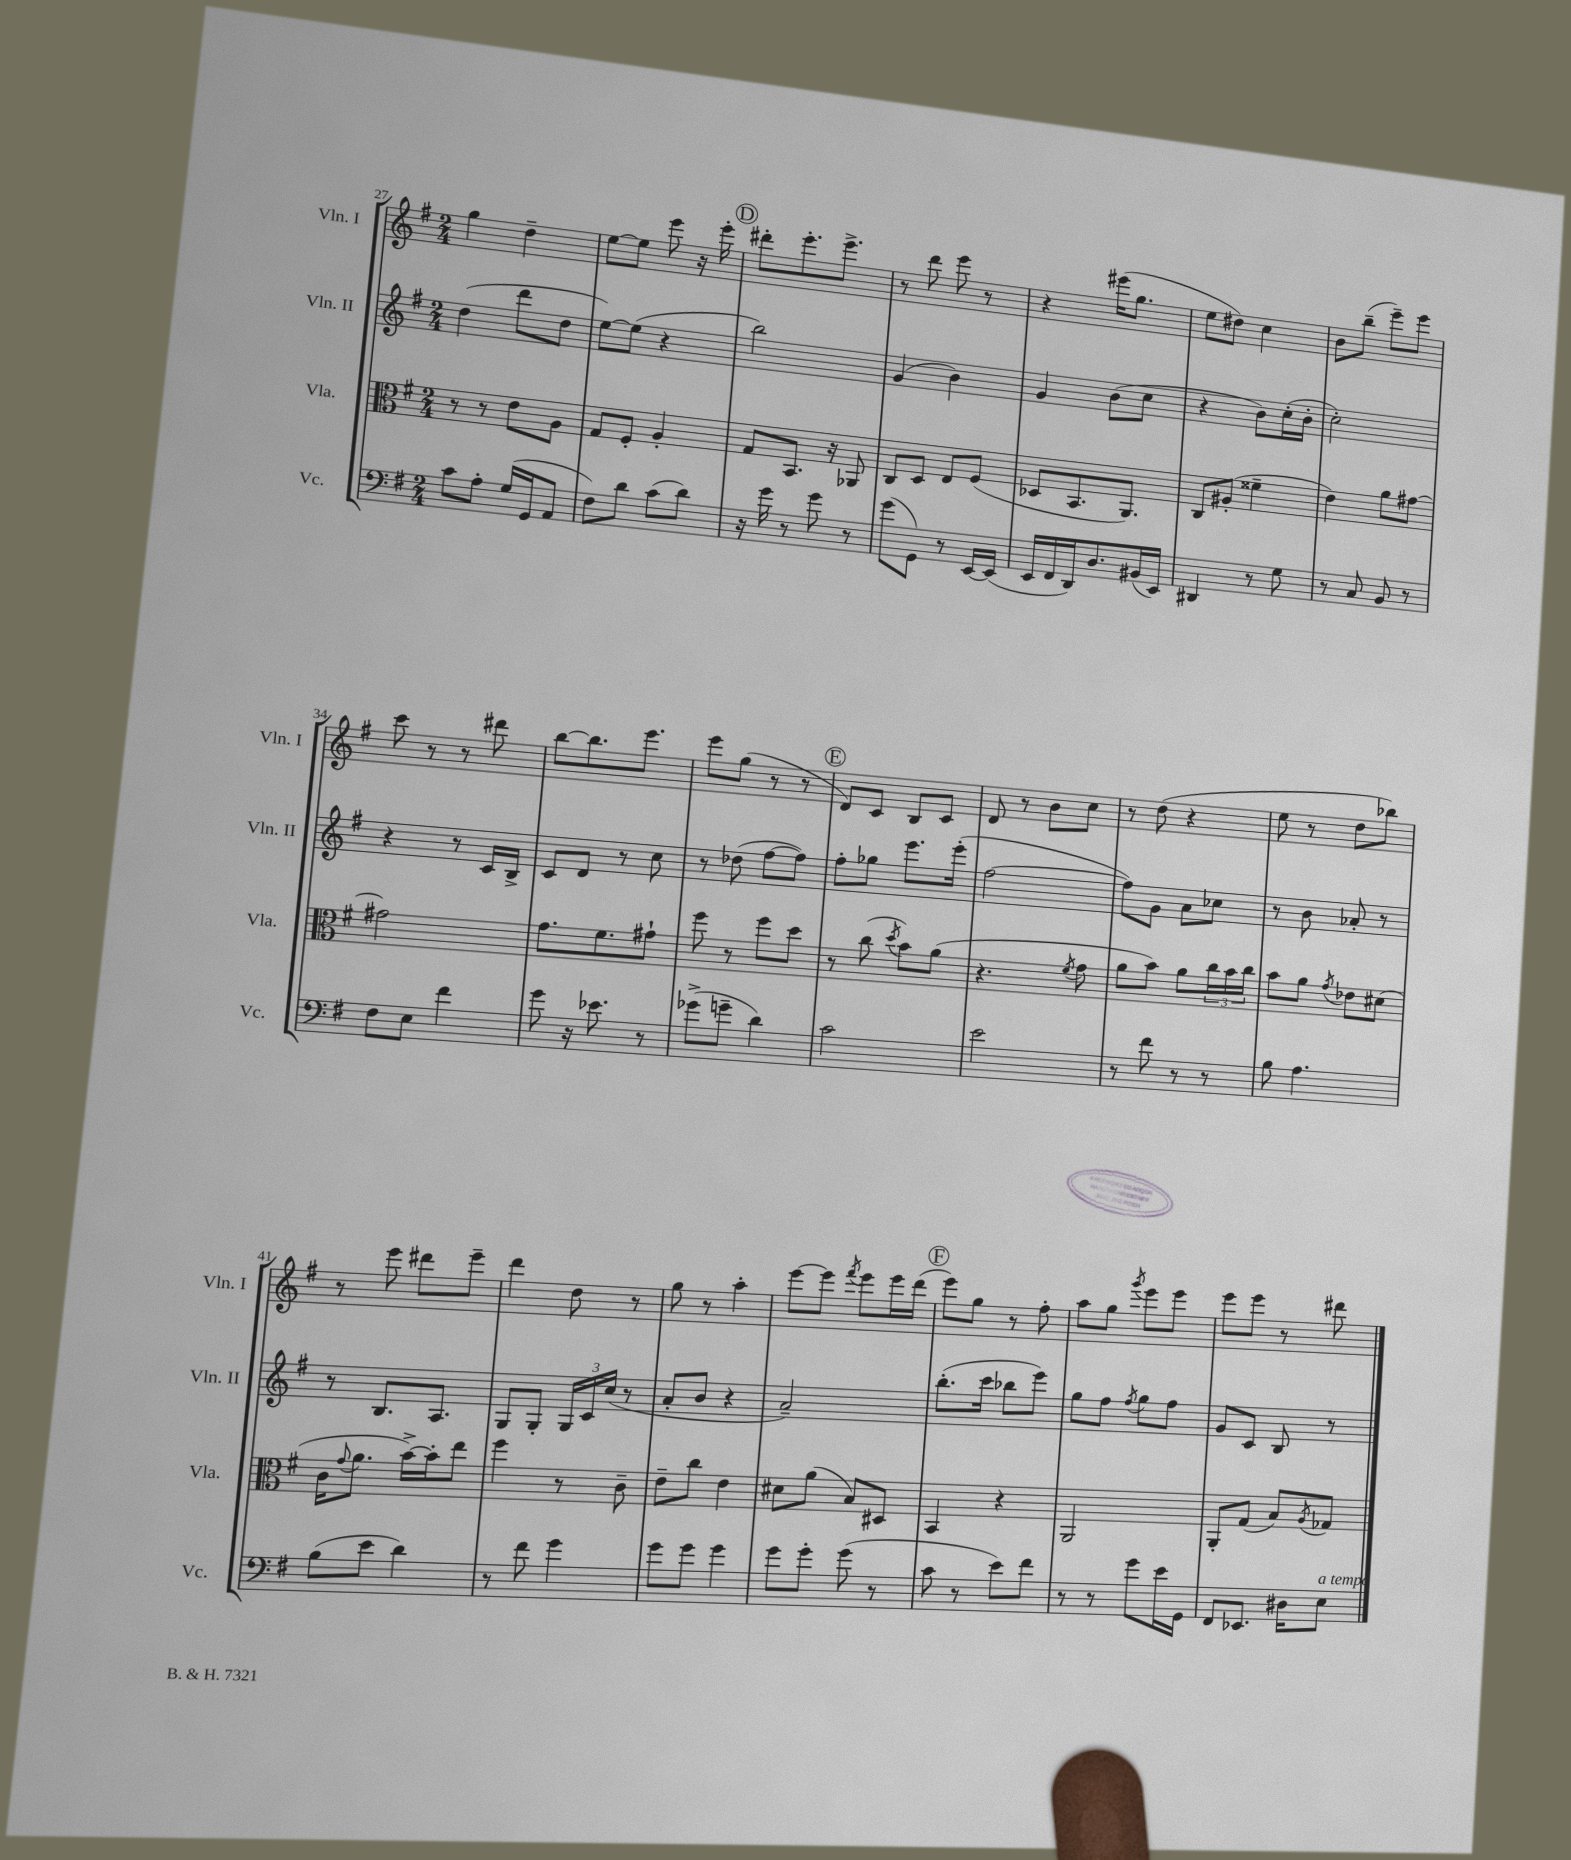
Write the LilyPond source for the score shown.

<<
\new StaffGroup <<
\new Staff = "s0" \with { instrumentName = "Vln. I" shortInstrumentName = "Vln. I" } {
    \clef treble \key g \major \numericTimeSignature \time 2/4
    g''4 d''4-- |
    e''8~ e''8 e'''8 r16 e'''16-. |
    \mark \markup { \circle "D" } dis'''8-. e'''8.-. e'''8.-> |
    r8 d'''8 e'''8 r8 |
    r4 eis'''16( g''8. |
    e''8 dis''8) c''4 |
    b'8 b''8--( e'''8--) e'''8 |
    c'''8 r8 r8 dis'''8 |
    b''8~ b''8. e'''8. |
    e'''8 g''8( r8 r8 |
    \mark \markup { \circle "E" } d'8) c'8 b8 c'8 |
    d'8 r8 b'8 c''8 |
    r8 d''8( r4 |
    e''8 r8 d''8 bes''8) |
    r8 e'''8 dis'''8 e'''8-- |
    d'''4 d''8 r8 |
    g''8 r8 a''4-. |
    e'''8~ e'''8 \acciaccatura { fis'''8 } e'''8 e'''16 d'''16( |
    \mark \markup { \circle "F" } e'''8) g''8 r8 fis''8-. |
    a''8 g''8 \acciaccatura { g'''8 } e'''8 e'''8 |
    e'''8 e'''8 r8 dis'''8 \bar "|." |
}
\new Staff = "s1" \with { instrumentName = "Vln. II" shortInstrumentName = "Vln. II" } {
    \clef treble \key g \major \numericTimeSignature \time 2/4
    d''4( d'''8 d''8 |
    e''8~) e''8( r4 |
    \mark \markup { \circle "D" } b''2) |
    g'4( b'4) |
    g'4 b'8( c''8 |
    r4 b'8) c''16-.( b'16-. |
    c''2-.) |
    r4 r8 c'16 b16-> |
    c'8 d'8 r8 c''8 |
    r8 des''8( fis''8~ fis''8) |
    \mark \markup { \circle "E" } fis''8-. ges''8 e'''8. e'''16-.( |
    fis''2~ |
    fis''8) g'8 a'8 ces''8 |
    r8 b'8 aes'8-. r8 |
    r8 b8. a8. |
    g8 g8-. \tuplet 3/2 { g16 c'16 c''16( } r8 |
    a'8-. b'8 r4 |
    a'2--) |
    \mark \markup { \circle "F" } b''8.-.( c'''16 bes''8 e'''8) |
    g''8 fis''8 \acciaccatura { fis''8 } g''8 fis''8 |
    g'8 c'8 b8 r8 \bar "|." |
}
\new Staff = "s2" \with { instrumentName = "Vla." shortInstrumentName = "Vla." } {
    \clef alto \key g \major \numericTimeSignature \time 2/4
    r8 r8 e'8 a8 |
    g8 fis8-. a4-. |
    \mark \markup { \circle "D" } g8 b,8. r16 aes,8 |
    c8 d8 e8 fis8( |
    des8 b,8. a,8.) |
    c8 ais8-.( fisis'4-- |
    e'4) a'8 gis'8~ |
    gis'2 |
    g'8. fis'8. gis'8-! |
    fis''8 r8 fis''8 d''8 |
    \mark \markup { \circle "E" } r8 c''8( \acciaccatura { d''8 } b'8) a'8( |
    r4. \acciaccatura { fis'8 } g'8 |
    a'8 b'8) a'8 \tuplet 3/2 { c''16 b'16 c''16 } |
    b'8 a'8 \acciaccatura { g'8 } ees'8 dis'8( |
    c'16 \appoggiatura { g'8 } a'8. b'16~->) b'16-. e''8 |
    fis''4 r8 c'8-- |
    e'8-- c''8 e'4 |
    dis'8 a'8( b8) dis8 |
    \mark \markup { \circle "F" } b,4 r4 |
    a,2 |
    a,8-. g8( b8) \acciaccatura { a8 } ges8 \bar "|." |
}
\new Staff = "s3" \with { instrumentName = "Vc." shortInstrumentName = "Vc." } {
    \clef bass \key g \major \numericTimeSignature \time 2/4
    c'8 a8-. g16( g,16 a,8 |
    fis8) d'8 c'8( d'8) |
    \mark \markup { \circle "D" } r16 g'16 r8 g'8 r8 |
    g'8( g,8) r8 e,16~ e,16( |
    e,16 fis,16 d,16) d8. bis,16( e,16) |
    dis,4 r8 g8 |
    r8 c8 b,8 r8 |
    fis8 e8 fis'4 |
    g'8 r16 ees'8. r8 |
    ges'8->( g'8-- d'4) |
    \mark \markup { \circle "E" } c'2 |
    e'2 |
    r8 fis'8 r8 r8 |
    b8 a4. |
    b8( e'8 d'4) |
    r8 fis'8 g'4 |
    g'8 g'8 g'4 |
    g'8 g'8-. g'8( r8 |
    \mark \markup { \circle "F" } c'8 r8 e'8) fis'8 |
    r8 r8 g'8 e'16 g,16 |
    fis,8 ees,8. dis16 e8^\markup { \italic "a tempo" } \bar "|." |
}
>>
>>
\layout { \context { \Score currentBarNumber = #27 } }
